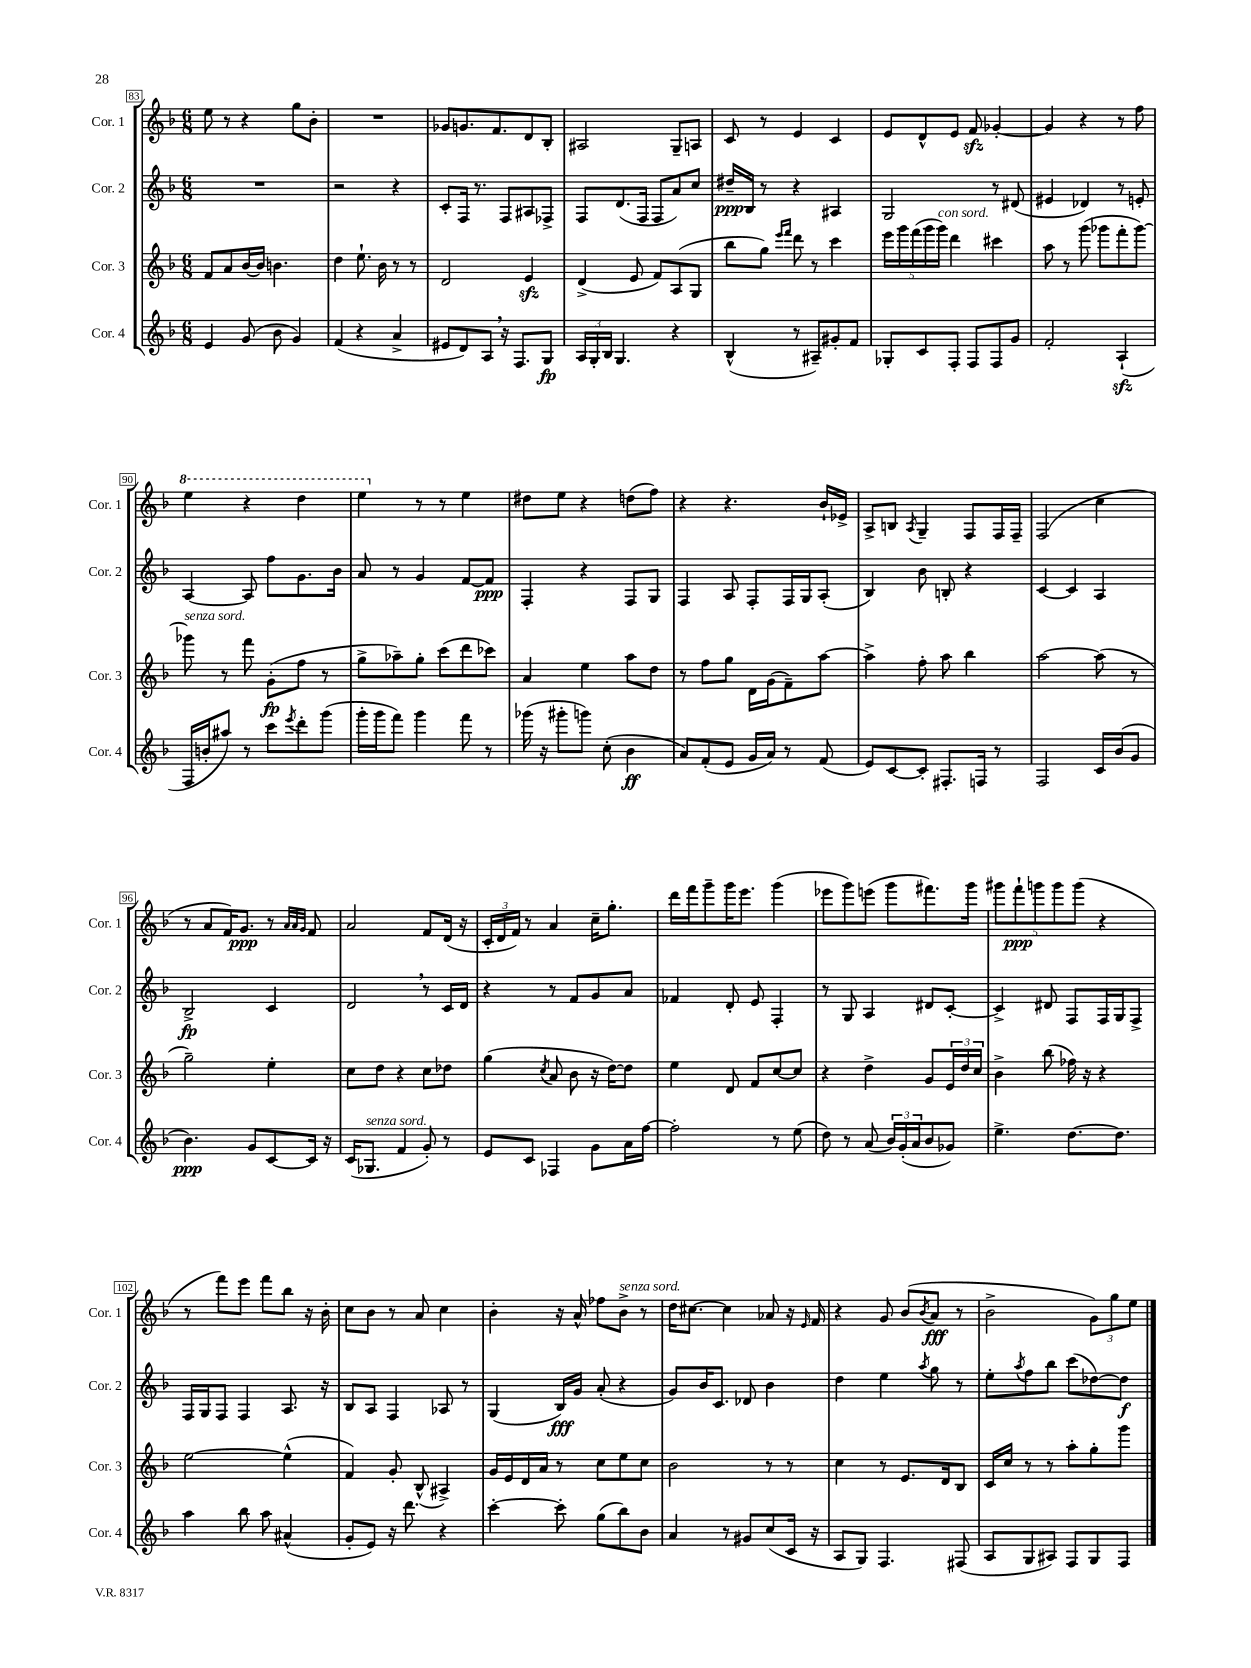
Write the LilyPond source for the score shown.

<<
\new StaffGroup <<
\new Staff = "s0" \with { instrumentName = "Cor. 1" shortInstrumentName = "Cor. 1" } {
    \clef treble \key f \major \numericTimeSignature \time 6/8
    e''8 r8 r4 g''8 bes'8-. |
    R2. |
    ges'8 g'8. f'8. d'8 bes8-. |
    ais2 g8-- a8 |
    c'8 r8 e'4 c'4 |
    e'8 d'8-^ e'8 f'8\sfz ges'4~-. |
    ges'4 r4 r8 f''8 |
    \ottava #1 e'''4 r4 d'''4 |
    e'''4 \ottava #0 r8 r8 e''4 |
    dis''8 e''8 r4 d''8( f''8) |
    r4 r4. bes'16-! ees'16-> |
    a8-> b8 \acciaccatura { a8 } g4-- f8 f16 f16-- |
    f2( c''4 |
    r8 a'8 f'16) g'8.\ppp r8 \grace { a'32 a'32 g'32 } f'8 |
    a'2 f'8 d'16( r16 |
    \tuplet 3/2 { c'16-. d'16 f'16) } r8 a'4 c''16-- g''8.-. |
    d'''16 f'''16 g'''8-- g'''16 e'''8. g'''4( |
    ees'''8 g'''8) e'''8( g'''8 fis'''8.) g'''16 |
    \tuplet 5/4 { gis'''8 f'''8-!\ppp g'''8 g'''8 g'''8( } r4 |
    r8 f'''8) e'''8 f'''8 bes''8 r16 bes'16-. |
    c''8 bes'8 r8 a'8 c''4 |
    bes'4-. r16 a'16-^ fes''8 bes'8->^\markup { \italic "senza sord." } r8 |
    d''16 cis''8.~ cis''4 aes'8 r16 \grace { e'16 } f'16 |
    r4 g'8 bes'8( \acciaccatura { bes'8 } a'8\fff r8 |
    bes'2-> \tuplet 3/2 { g'8) g''8 e''8 } \bar "|." |
}
\new Staff = "s1" \with { instrumentName = "Cor. 2" shortInstrumentName = "Cor. 2" } {
    \clef treble \key f \major \numericTimeSignature \time 6/8
    R2. |
    r2 r4 |
    c'8-. f16 r8. f8 ais8 fes8-> |
    f8 d'8.( f16 f8 a'8) c''8 |
    dis''16--\ppp bes16 r8 r4 ais4 |
    g2 r8 dis'8( |
    eis'4 des'4) r8 e'8-. |
    a4~ a8 f''8 g'8. bes'16 |
    a'8 r8 g'4 f'8~ f'8\ppp |
    f4-. r4 f8 g8 |
    f4 a8 f8-. f16 g16 a8-.( |
    bes4) bes'8 b8-. r4 |
    c'4~ c'4 a4 |
    bes2->\fp c'4 |
    d'2 \breathe r8 c'16 d'16 |
    r4 r8 f'8 g'8 a'8 |
    fes'4 d'8-. e'8 f4-. |
    r8 g8 a4 dis'8 c'8~-. |
    c'4-> dis'8 f8 f16 g16 f8-> |
    f16 g16 f8 f4 a8. r16 |
    bes8 a8 f4 aes8 r8 |
    g4( bes16\fff) g'16 a'8-.( r4 |
    g'8) bes'16 c'8. des'8 bes'4 |
    d''4 e''4 \acciaccatura { a''8 } g''8 r8 |
    e''8-. \acciaccatura { a''8 } f''8 bes''8 c'''8( des''8~) des''8\f \bar "|." |
}
\new Staff = "s2" \with { instrumentName = "Cor. 3" shortInstrumentName = "Cor. 3" } {
    \clef treble \key f \major \numericTimeSignature \time 6/8
    f'8 a'8 bes'16~ bes'16 b'4. |
    d''4 e''8.-! bes'16 r8 r8 |
    d'2 e'4\sfz |
    d'4->( e'8 f'8) a8( g8 |
    bes''8 g''8) \grace { e'''16 f'''16 } d'''8 r8 c'''4 |
    \tuplet 5/4 { e'''16 g'''16 f'''16( g'''16 g'''16^\markup { \italic "con sord." }) } d'''4 cis'''4 |
    a''8 r8 g'''8( ges'''8 f'''8-. ges'''8~) |
    ges'''8^\markup { \italic "senza sord." } r8 f'''8 g'8-.\fp( f''8 r8 |
    g''8-> aes''8--) g''8-. c'''8( d'''8 ces'''8) |
    a'4 e''4 a''8 d''8 |
    r8 f''8 g''8 d'16 g'16( f'8--) a''8~ |
    a''4-> f''8-. a''8 bes''4 |
    a''2~ a''8( r8 |
    g''2--) e''4-. |
    c''8 d''8 r4 c''8 des''8 |
    g''4( \acciaccatura { c''8 } a'8 bes'8 r16 d''16~) d''8 |
    e''4 d'8 f'8 c''8~ c''8 |
    r4 d''4-> g'8 \tuplet 3/2 { e'16 d''16 c''16 } |
    bes'4-> bes''8( fes''16) r16 r4 |
    e''2~ e''4-^( |
    f'4) g'8-. bes8-^( ais4->) |
    g'16 e'16 d'16 a'16 r8 c''8 e''8 c''8 |
    bes'2 r8 r8 |
    c''4 r8 e'8. d'16 bes8 |
    c'16 c''16 r8 r8 a''8-. g''8-. g'''8 \bar "|." |
}
\new Staff = "s3" \with { instrumentName = "Cor. 4" shortInstrumentName = "Cor. 4" } {
    \clef treble \key f \major \numericTimeSignature \time 6/8
    e'4 g'8( bes'8 g'4) |
    f'4( r4 a'4-> |
    eis'8 d'8) a8 \breathe r16 f8. g8\fp |
    \tuplet 3/2 { a16 g16-. bes16 } g4. r4 |
    bes4-^( r8 ais8--) gis'8-. f'8 |
    ges8-. c'8 f8-. f8 f8 g'8 |
    f'2-. a4-!\sfz( |
    f16 b'16-. ais''8) r8 c'''8 \acciaccatura { e'''8 } d'''8-. g'''8( |
    g'''16-. g'''16 f'''8) g'''4 f'''8 r8 |
    ges'''16( r16 gis'''8-. g'''8) c''8-.( bes'4\ff |
    a'8) f'8-.( e'8 g'16 a'16) r8 f'8( |
    e'8) c'8~ c'8-. fis8.-. f16 r8 |
    f2 c'16 bes'16( g'8 |
    bes'4.\ppp) g'8 c'8~ c'16 r16 |
    c'16( ges8.^\markup { \italic "senza sord." } f'4 g'8-.) r8 |
    e'8 c'8 fes4 g'8 a'16 f''16~ |
    f''2-. r8 e''8( |
    d''8) r8 a'8( \tuplet 3/2 { bes'16) g'16-.( a'16 } bes'8 ges'8) |
    e''4.-> d''8.~ d''8. |
    a''4 bes''8 a''8 ais'4-^( |
    g'8-. e'8) r16 d'''8. r4 |
    c'''4~-. c'''8-. g''8( bes''8) bes'8 |
    a'4 r8 gis'8 c''8( c'16 r16 |
    a8 g8) f4. fis8( |
    a8 g8 ais8) f8 g8 f8 \bar "|." |
}
>>
>>
\layout { \context { \Score currentBarNumber = #83 \override BarNumber.stencil = #(make-stencil-boxer 0.1 0.3 ly:text-interface::print) } }
